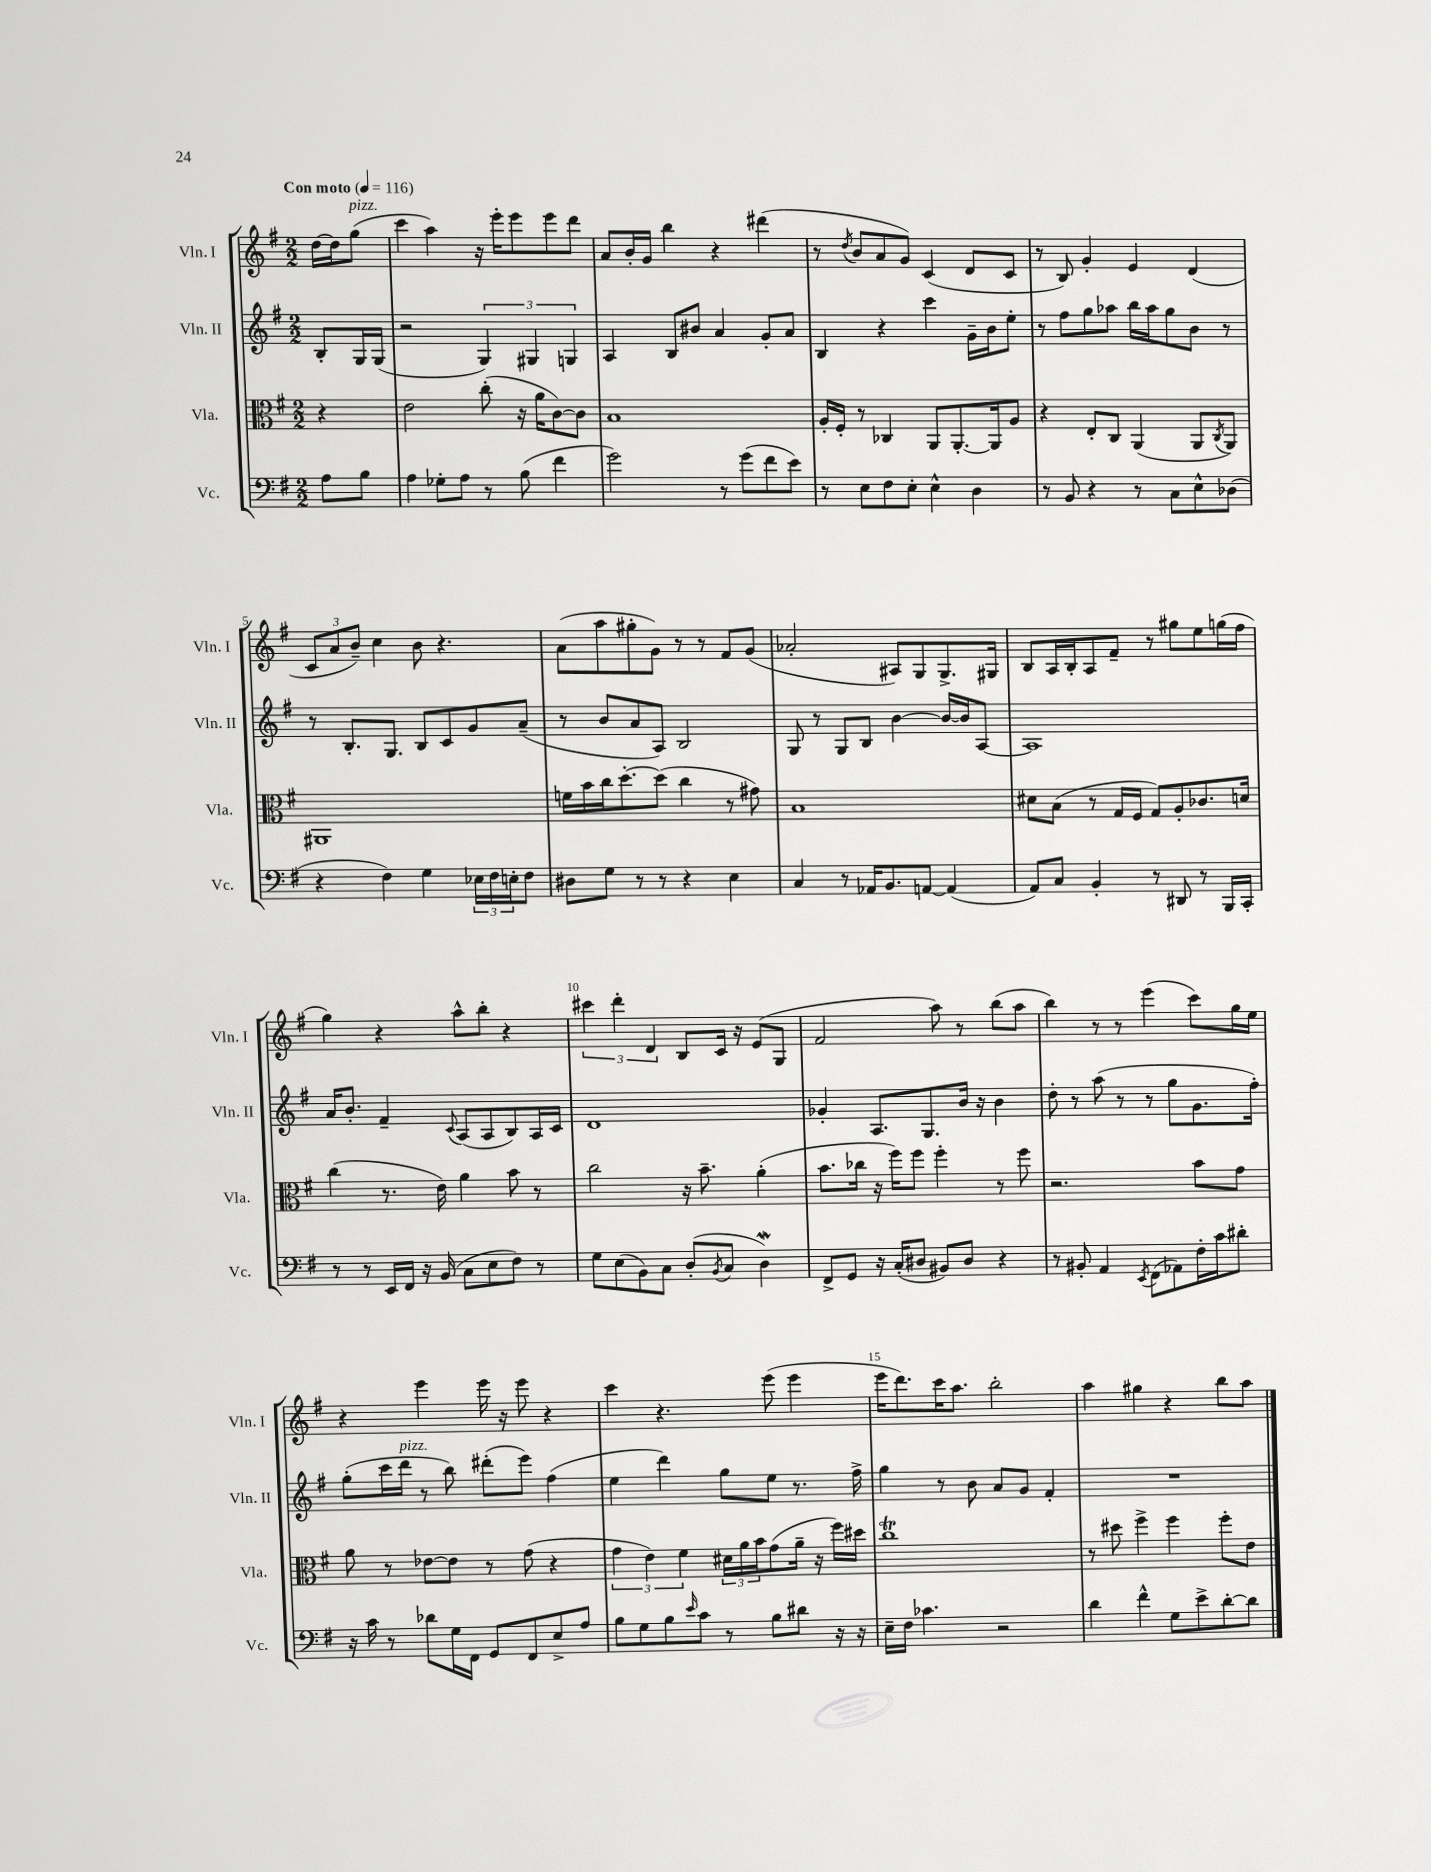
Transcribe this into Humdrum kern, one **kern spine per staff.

**kern	**kern	**kern	**kern
*staff4	*staff3	*staff2	*staff1
*clefF4	*clefC3	*clefG2	*clefG2
*k[f#]	*k[f#]	*k[f#]	*k[f#]
*M2/2	*M2/2	*M2/2	*M2/2
*MM116	*MM116	*MM116	*MM116
8A	4r	8B'	[16dd
.	.	.	16dd]
8B	.	16G	(8gg
.	.	(16G	.
=	=	=	=
4A	2e	2r	4ccc
8G-'	.	.	4aa)
8A	.	.	.
8r	(8cc'	6G)	16r
.	.	.	16eee'
(8B	16r	.	8eee
.	.	6G#	.
.	16a	.	.
4f#	[8c)	.	8eee
.	.	6G	.
.	8c]	.	8ddd
=	=	=	=
2g)	1B	4A	8a
.	.	.	16b'
.	.	.	16g
.	.	8B	4bb
.	.	8b#	.
8r	.	4a	4r
(8g	.	.	.
8f#	.	8g'	(4ddd#
8e)	.	8a	.
=	=	=	=
8r	16A'	4B	8r
.	16F#'	.	.
.	.	.	8qdd
8E	8r	.	8b
8F#	4C-	4r	8a
8E'	.	.	8g)
4E^^	8AA	4ccc	(4c
.	[8.AA'	.	.
4D	.	16g~	8d
.	16AA]	16b	.
.	8A	8ee'	8c
=	=	=	=
8r	4r	8r	8r
8BB	.	8ff#	8B)
4r	8E'	8gg	4g'
.	8C	8aa-	.
8r	(4AA	16bb	4e
.	.	16aa-	.
8C	.	8gg	.
8E^^	8AA	8b	(4d
.	8qC	.	.
(8D-	8AA)	8r	.
=	=	=	=
4r	1AA#	8r	12c
.	.	.	12a
.	.	8.B'	.
.	.	.	12b~)
4F#)	.	.	4cc
.	.	8.G	.
4G	.	8B	8b
.	.	8c	4.r
24E-	.	8g	.
24F#	.	.	.
24E'	.	.	.
8F#	.	(8a~	.
=	=	=	=
8D#	16f	8r	(8a
.	16b	.	.
8G	16cc	8b	8aa
.	[8.dd'	.	.
8r	.	8a	8gg#'
8r	(8dd]	8A)	8g)
4r	4cc	2B	8r
.	.	.	8r
4E	8r	.	8f#
.	8g#)	.	(8g
=	=	=	=
4C	1B	8G	2a-'
.	.	8r	.
8r	.	8G	.
16AA-	.	8B	.
8.BB	.	.	.
.	.	[4b	8A#)
[8AA	.	.	8G
(4AA]	.	16b_	8.G^
.	.	16b]	.
.	.	[8A	.
.	.	.	16G#
=	=	=	=
8AA)	8d#	1A]	8B
8C	(8B	.	16A
.	.	.	16B'
4BB'	8r	.	8A
.	16G	.	8f#~
.	16F#	.	.
8r	8G)	.	8r
8DD#	8A'	.	8gg#
8r	8.c-	.	8ee
16BBB	.	.	(16gg
16CC'	16d	.	16ff#
=	=	=	=
8r	(4cc	16a	4gg)
.	.	8.b'	.
8r	.	.	.
16EE	8.r	4f#~	4r
16FF#	.	.	.
16r	.	.	.
(16BB	16e)	.	.
.	.	8qqc	.
8C	4a	(8A	8aa^^
8E	.	8A	8bb'
8F#)	8b	8B)	4r
8r	8r	16A	.
.	.	16c	.
=	=	=	=
8G	2cc	1d	6ccc#
(8E	.	.	.
.	.	.	6ddd'
8BB)	.	.	.
.	.	.	6d
8C	.	.	.
(8D'	16r	.	8B
.	8.b~	.	.
8qBB	.	.	.
8C	.	.	16c
.	.	.	16r
4D)	(4a'	.	(8e
.	.	.	8G
=	=	=	=
8FF#^	8.b	4g-'	2f#
8GG	.	.	.
.	16cc-	.	.
16r	16r	8.A	.
(16C'	16ff#)	.	.
8D#	8ff#	.	.
.	.	8.G	.
8BB#)	4ff#'	.	8aa)
8D#	.	16b	8r
.	.	16r	.
4r	8r	4b	(8bb
.	8ff#	.	8aa
=	=	=	=
8r	2.r	8dd'	4bb)
8BB#'	.	8r	.
4AA	.	(8aa	8r
.	.	8r	8r
8qEE	.	.	.
(8FF#	.	8r	(4eee
8AA-)	.	8gg	.
16F#'	8b	8.g	8ccc)
16c	.	.	.
8d#'	8g	.	16gg
.	.	16ff#')	16ee
=	=	=	=
16r	8a	(8gg'	4r
16c	.	.	.
8r	8r	16ccc	.
.	.	16ddd	.
8d-	[8e-	8r	4eee
16G	8e-]	8bb)	.
16FF#	.	.	.
8GG	8r	(8ddd#'	16eee
.	.	.	16r
8FF#	(8g	8eee)	8eee
8E^	4r	(4ff#	4r
8A	.	.	.
=	=	=	=
8B	6g	4ee	4ccc
8G	.	.	.
.	6e)	.	.
8B	.	4ddd)	4.r
.	6f#	.	.
16qqe	.	.	.
8c	.	.	.
8r	24d#	8gg	.
.	24a	.	.
.	24b	.	.
8B	(8g	8ee	(8eee
8d#	16a~	8.r	4eee
.	16r	.	.
16r	16ff#)	.	.
16r	16dd#	16ff#^	.
=	=	=	=
16E~	1cc	4gg	16eee
16F#	.	.	8.ddd)
4.c-	.	.	.
.	.	8r	16ccc
.	.	.	8.aa
.	.	8b	.
2r	.	8a	2bb'
.	.	8g	.
.	.	4f#'	.
=	=	=	=
4d	8r	1r	4aa
.	8dd#	.	.
4f#^^	4ff#^	.	4gg#
8G	4ff#	.	4r
8e^	.	.	.
[8d'	8ff#'	.	8bb
8d]	8e	.	8aa
==	==	==	==
*-	*-	*-	*-
